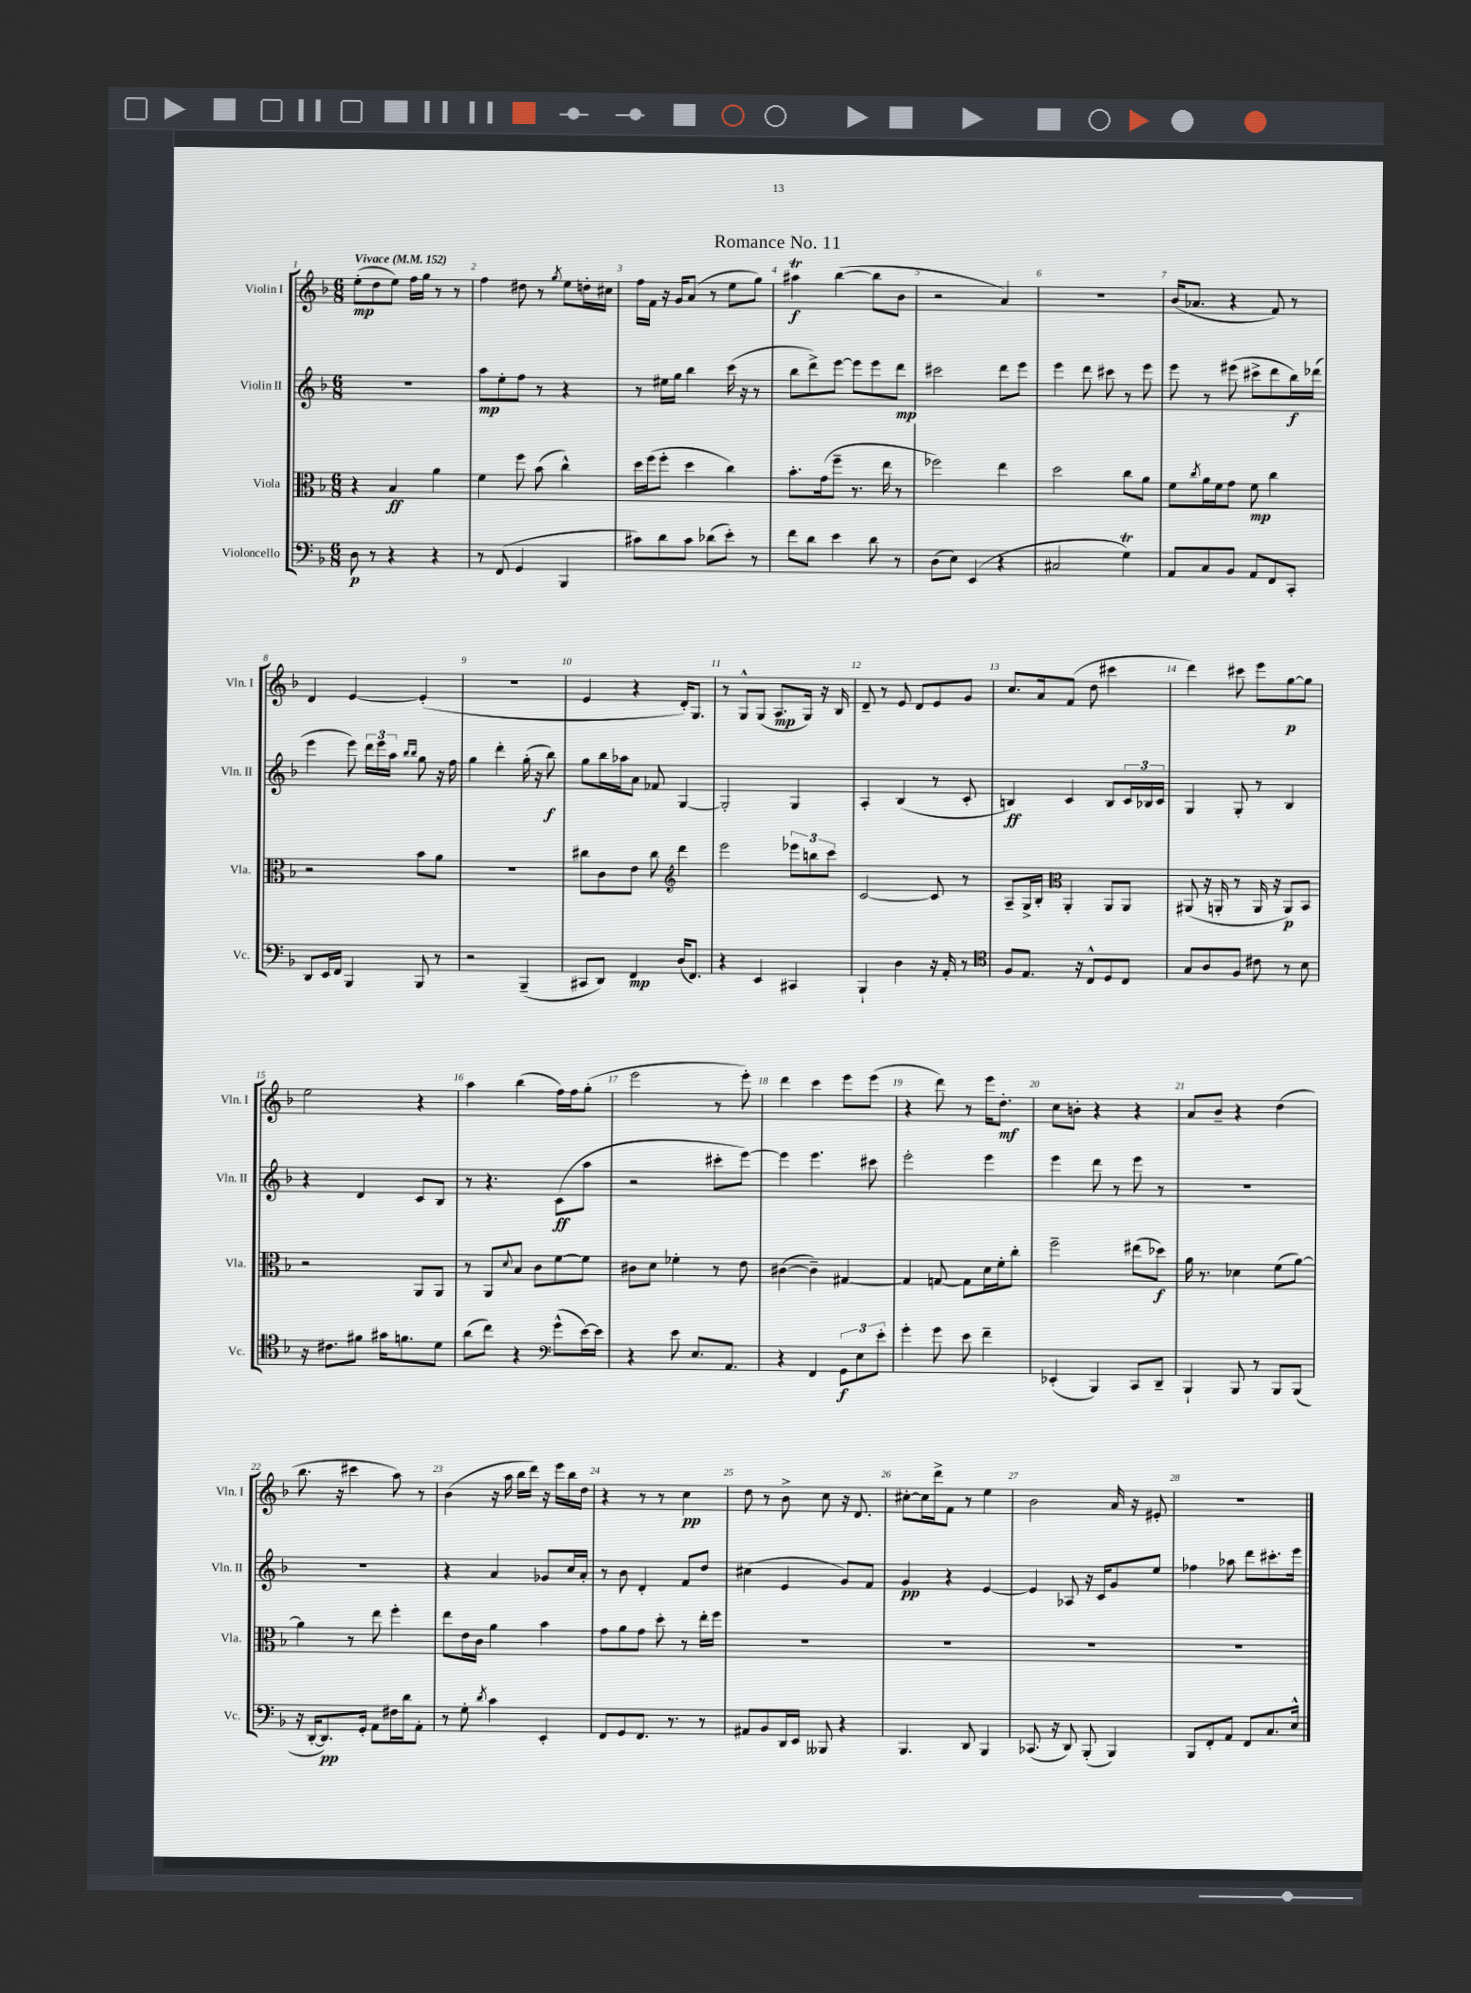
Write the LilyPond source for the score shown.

\header { title = "Romance No. 11" }
<<
\new StaffGroup <<
\new Staff = "s0" \with { instrumentName = "Violin I" shortInstrumentName = "Vln. I" } {
    \clef treble \key f \major \numericTimeSignature \time 6/8 \tempo "Vivace" 4 = 152
    e''8-.\mp( d''8 e''8) f''16 g''16 r8 r8 |
    f''4 dis''8 r8 \acciaccatura { g''8 } e''8 d''16-. cis''16 |
    f''16 f'16 r16 g'16 a'8( r8 e''8 g''8) |
    ais''4\trill\f bes''4~( bes''8 bes'8 |
    r2 a'4) |
    R2. |
    bes'16( aes'8. r4 f'8) r8 |
    d'4 e'4~ e'4-.( |
    R2. |
    e'4 r4 d'16-.) g8. |
    r8 g8-^ g8( a8.\mp g16) r16 bes16 |
    d'8-- r8 e'8 d'8 e'8 g'8 |
    c''8. a'16 f'8( d''8 cis'''4 |
    d'''4) cis'''8 e'''8 g''8~\p g''8 |
    e''2 r4 |
    a''4 bes''4( f''16) f''16 g''8-.( |
    e'''2 r8 e'''8-.) |
    d'''4 c'''4 e'''8 e'''8( |
    r4 d'''8) r8 e'''16 d''8.-.\mf |
    c''8 b'8-. r4 r4 |
    a'8 bes'8-- r4 d''4( |
    bes''8. r16 cis'''4 a''8) r8 |
    bes'4( r16 a''16 bes''16 d'''16) r16 e'''16 bes''16 d''16 |
    r4 r8 r8 c''4\pp |
    d''8 r8 bes'8-> c''8 r16 d'8. |
    cis''8~-. cis''16 d'''16-> f'8 r8 e''4 |
    bes'2 a'16 r16 eis'8-. |
    R2. \bar "|." |
}
\new Staff = "s1" \with { instrumentName = "Violin II" shortInstrumentName = "Vln. II" } {
    \clef treble \key f \major \numericTimeSignature \time 6/8
    R2. |
    a''8\mp e''8-. f''8 r8 r4 |
    r8 eis''16 g''16 bes''4 c'''16( r16 r8 |
    bes''8 d'''8->) e'''8~ e'''8 e'''8 d'''8\mp |
    cis'''2 d'''8 e'''8 |
    e'''4 d'''8 cis'''8 r8 e'''8 |
    e'''8 r8 eis'''8( cis'''8-> d'''8 bes''16\f) des'''16( |
    e'''4 e'''8) \tuplet 3/2 { d'''16 e'''16 a''16 } \grace { bes''16 bes''16 } g''8 r16 f''16 |
    g''4 d'''4-. g''16-.( r16 bes''8\f) |
    g''8 bes''16 aes''16 a'8 fes'8 g4~ |
    g2-. g4 |
    a4-. bes4( r8 c'8-. |
    b4\ff) c'4 b8 \tuplet 3/2 { c'16 bes16 c'16 } |
    g4 g8-. r8 bes4 |
    r4 d'4 c'8 bes8 |
    r8 r4. c'8\ff( a''8 |
    r2 cis'''8-. e'''8~) |
    e'''4 e'''4. cis'''8 |
    e'''2-. e'''4 |
    e'''4 d'''8 r8 e'''8 r8 |
    R2. |
    R2. |
    r4 a'4 ges'8 c''16 a'16-. |
    r8 bes'8 d'4-. f'8 d''8 |
    cis''4( e'4 g'8) f'8 |
    g'4\pp r4 e'4~ |
    e'4 aes8 r16 c'16 g'8 e''8 |
    fes''4 aes''8 d'''8 cis'''8.-. e'''16 \bar "|." |
}
\new Staff = "s2" \with { instrumentName = "Viola" shortInstrumentName = "Vla." } {
    \clef alto \key f \major \numericTimeSignature \time 6/8
    r4 bes4\ff a'4 |
    f'4 f''8 bes'8( c''4-^) |
    d''16 f''16( f''8-. d''4 c''4) |
    bes'8.-. g'16( f''8-- r8. e''16 r8 |
    fes''2) e''4 |
    d''2 c''8 a'8 |
    f'8 \acciaccatura { c''8 } a'16 f'16 g'8 f'8\mp c''4 |
    r2 bes'8 a'8 |
    R2. |
    cis''8 c'8 e'8 cis''8 \clef treble d'''4 |
    e'''2 \tuplet 3/2 { ees'''8 b''8 c'''8 } |
    c'2~ c'8 r8 |
    a8-- g16-> bes16-. \clef alto a,4-. a,8 a,8 |
    ais,8( r16 a,16-. r8 a,16 r16 a,8\p) bes,8 |
    r2 a,8 a,8 |
    r8 a,8 \appoggiatura { d'8 } bes8 c'8 f'8~ f'8 |
    cis'8 d'8 fes'4-. r8 e'8 |
    cis'4~( cis'4--) gis4~ |
    gis4 g8~ g8 d'16 f'16-. c''8-. |
    f''2-- eis''8( des''8\f) |
    a'16 r8. des'4 f'8( a'8~) |
    a'4 r8 e''8 f''4-. |
    e''8 e'16 c'16 a'4 bes'4 |
    g'8 a'8 g'8 d''8-. r8 e''16-. f''16 |
    R2. |
    R2. |
    R2. |
    R2. \bar "|." |
}
\new Staff = "s3" \with { instrumentName = "Violoncello" shortInstrumentName = "Vc." } {
    \clef bass \key f \major \numericTimeSignature \time 6/8
    d8\p r8 r4 r4 |
    r8 f,8( g,4 bes,,4 |
    cis'8) d'8 cis'8 des'8( e'8-.) r8 |
    f'8 d'8 e'4 d'8 r8 |
    d8( e8) e,4( r4 |
    cis2 g4\trill) |
    a,8 c8 bes,8 a,8 f,8 c,8-. |
    d,8 e,16 f,16 bes,,4 bes,,8 r8 |
    r2 bes,,4--( |
    cis,8 d,8) f,4\mp d16( f,8.) |
    r4 e,4 cis,4 |
    bes,,4-! d4 r16 a,16-. r8 |
    \clef tenor f8 e8. r16 c8-^ d8 c8 |
    g8 a8 f8 cis'8 r8 bes8 |
    r16 cis'8. fis'8 gis'16 f'8. d'8 |
    a'8( c''8) r4 \clef bass g'8-^( e'16~) e'16 |
    r4 e'8 e8. a,8. |
    r4 f,4 \tuplet 3/2 { g,8\f e8 e'8-. } |
    g'4-. g'8 e'8 f'4-- |
    ees,4-.( bes,,4) c,8 d,8-- |
    bes,,4-! bes,,8 r8 bes,,8 bes,,8( |
    r16 d,16~-. d,8.\pp) g,16-. a,8 fis16 d'16 a,8-. |
    r8 g8-. \acciaccatura { d'8 } c'4 e,4-. |
    f,8 g,8 f,8. r8. r8 |
    ais,8 bes,8 d,16 e,16 beses,,8 r4 |
    bes,,4. d,8 bes,,4 |
    ces,8.( r16 d,8) bes,,8-.( bes,,4) |
    bes,,8 f,8-. a,8 f,8 c8. e16-^ \bar "|." |
}
>>
>>
\layout { \context { \Score \override BarNumber.break-visibility = ##(#f #t #t) barNumberVisibility = #all-bar-numbers-visible } }
